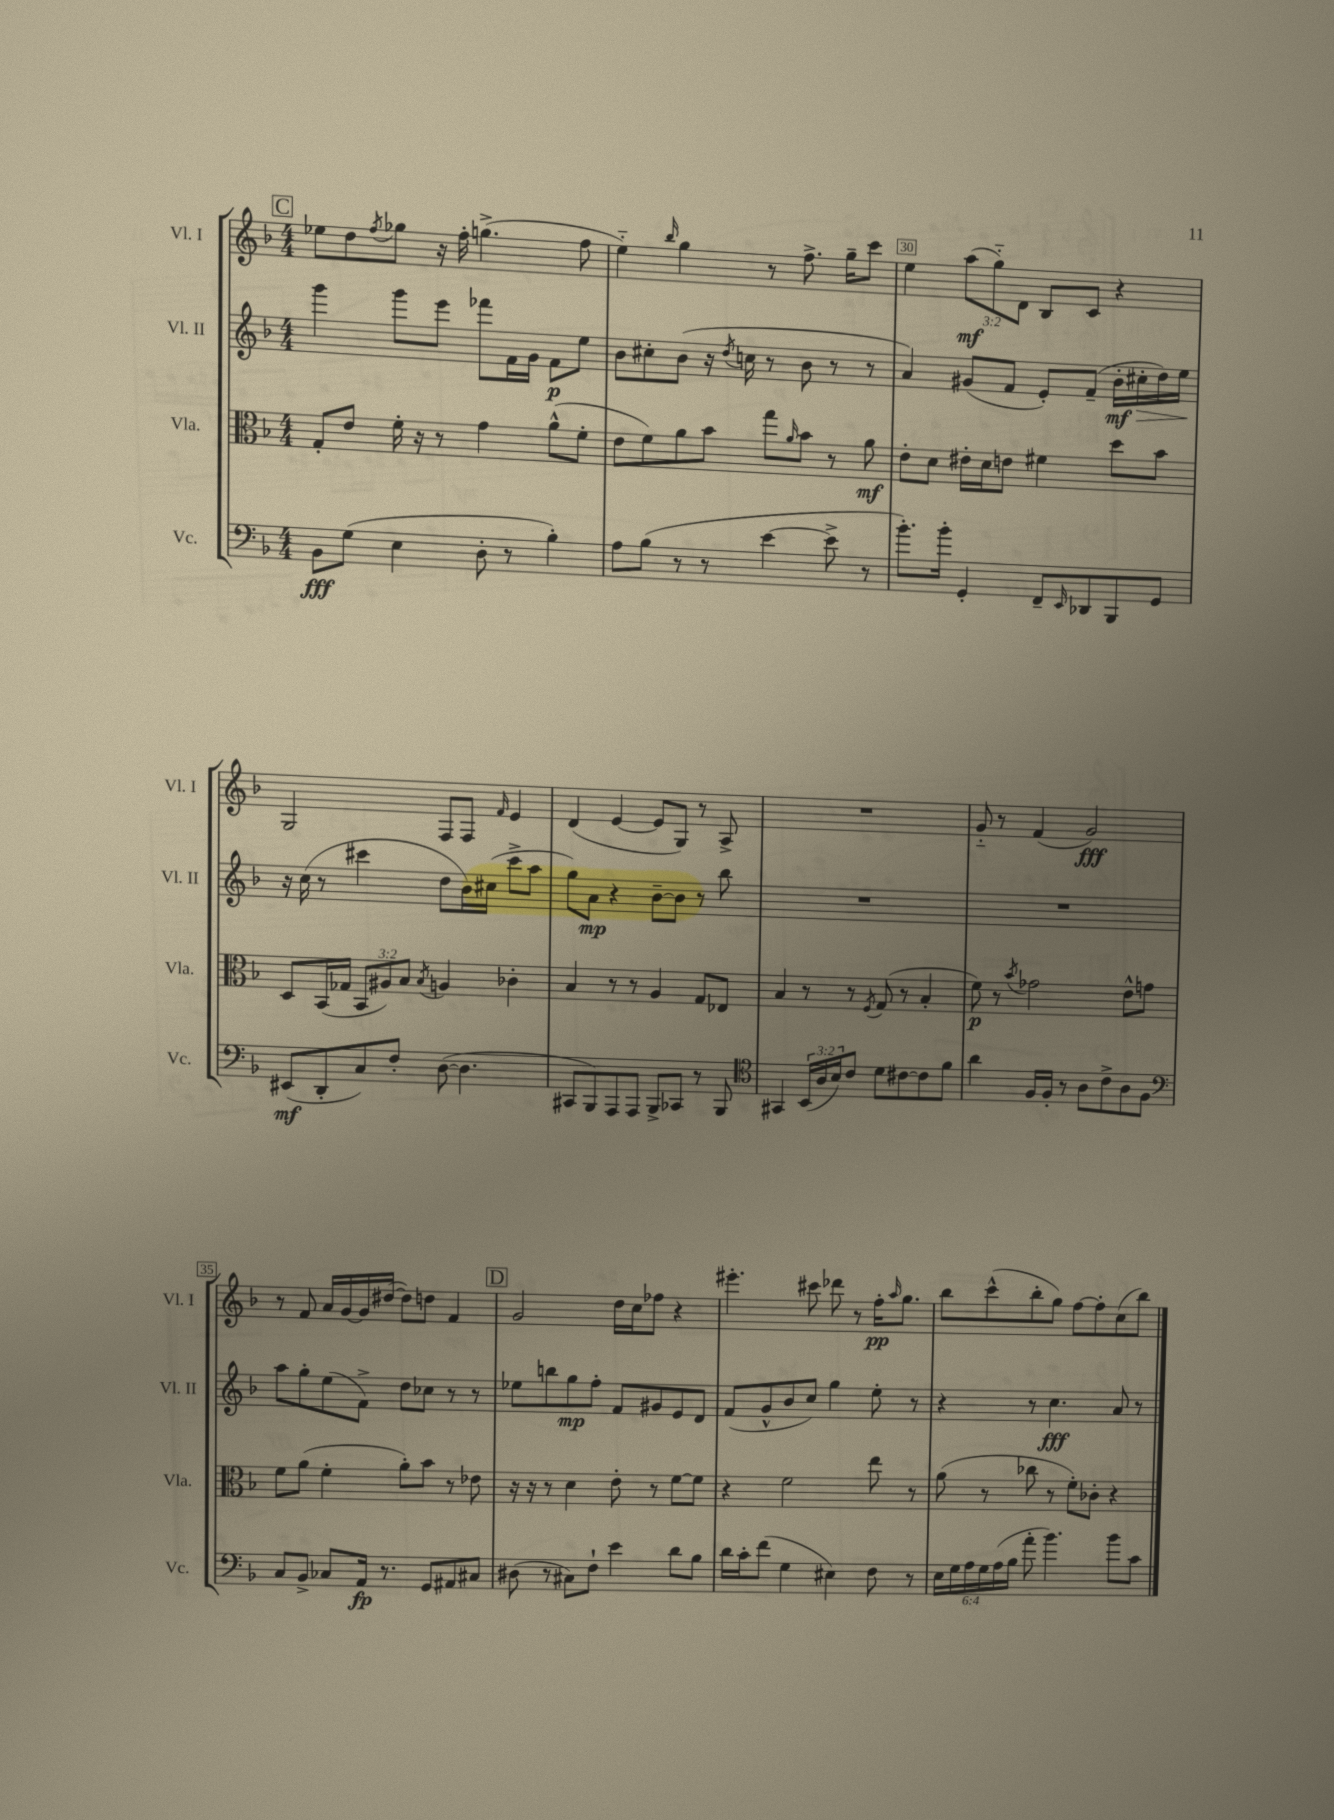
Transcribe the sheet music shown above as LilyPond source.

<<
\new StaffGroup <<
\new Staff = "s0" \with { instrumentName = "Vl. I" shortInstrumentName = "Vl. I" } {
    \clef treble \key f \major \numericTimeSignature \time 4/4 \override Staff.TupletNumber.text = #tuplet-number::calc-fraction-text
    \mark \markup { \box "C" } ees''8 d''8 \acciaccatura { f''8 } ges''8 r16 f''16-. g''4.->( f''8 |
    e''4-_) \grace { bes''16 } g''4 r8 f''8.-> g''16-- c'''8 |
    e''4 \tuplet 3/2 { a''8\mf( g''8-_) d'8 } bes8 c'8 r4 |
    g2 f8 f8 \grace { f'16 } e'4 |
    d'4( e'4~ e'8 g8) r8 a8-> |
    R1 |
    g'8-_ r8 f'4( g'2\fff) |
    r8 f'8 a'16 g'16~ g'16 dis''16~( dis''8) d''8 f'4 |
    \mark \markup { \box "D" } g'2 d''16 c''16 fes''8 r4 |
    eis'''4.-. cis'''8 des'''8 r8 f''16-.\pp \grace { a''16 } g''8. |
    bes''8 c'''8-^( bes''8-. g''8) f''8~ f''8-. c''8( bes''8) \bar "|." |
}
\new Staff = "s1" \with { instrumentName = "Vl. II" shortInstrumentName = "Vl. II" } {
    \clef treble \key f \major \numericTimeSignature \time 4/4
    \mark \markup { \box "C" } g'''4 g'''8 e'''8 fes'''8 f'16 g'16 f'8\p e''8 |
    bes'8 cis''8-. bes'8( r16 \acciaccatura { d''8 } c''16 r8 bes'8 r8 r8 |
    a'4) gis'8( f'8 e'8-.) f'8--( bes'16-.\mf cis''16-.\> d''16) e''16\! |
    r16 c''16( r8 cis'''4 d''8 bes'16) cis''16( cis'''8-> a''8 |
    g''8) a'8\mp r4 bes'8~-- bes'8 r8 bes''8 |
    R1 |
    R1 |
    a''8 g''8-. e''8( f'8->) d''8 ces''8 r8 r8 |
    \mark \markup { \box "D" } ees''8 b''8 g''8\mp f''8-. f'8 gis'8 e'8 d'8 |
    f'8( g'8-^ bes'8 c''8) g''4 e''8-. r8 |
    r4 r8 c''4.\fff a'8 r8 \bar "|." |
}
\new Staff = "s2" \with { instrumentName = "Vla." shortInstrumentName = "Vla." } {
    \clef alto \key f \major \numericTimeSignature \time 4/4 \override Staff.TupletNumber.text = #tuplet-number::calc-fraction-text
    \mark \markup { \box "C" } g8-. e'8 f'16-. r16 r8 g'4 a'8-^( f'8-. |
    e'8 f'8) a'8 bes'8 g''8 \grace { a'16 } bes'8 r8 a'8\mf |
    e'8-. d'8 eis'16-. d'16 e'8 fis'4 d''8 bes'8 |
    d8 bes,16( ges16 \tuplet 3/2 { bes,8 ais8) bes8 } \acciaccatura { bes8 } a4 ces'4-. |
    bes4 r8 r8 a4 g8 ees8 |
    bes4 r8 r8 \acciaccatura { f8 } g8( r8 bes4-. |
    f'8\p) r8 \acciaccatura { bes'8 } ges'2 e'8-^ g'8 |
    f'8 a'8( f'4-. a'8-.) bes'8 r8 ees'8 |
    \mark \markup { \box "D" } r16 r16 r8 d'4 e'8-. r8 f'8~ f'8 |
    r4 f'2 e''8 r8 |
    a'8( r8 ces''8 r8 f'8-.) ces'8-. r4 \bar "|." |
}
\new Staff = "s3" \with { instrumentName = "Vc." shortInstrumentName = "Vc." } {
    \clef bass \key f \major \numericTimeSignature \time 4/4 \override Staff.TupletNumber.text = #tuplet-number::calc-fraction-text
    \mark \markup { \box "C" } bes,8\fff g8( e4 d8-. r8 bes4-.) |
    a8 bes8( r8 r8 e'4~ e'8-> r8 |
    bes'8.-.) bes'16-. g,4-. f,8-- \grace { e,16 } des,8 bes,,8 g,8 |
    eis,8\mf( d,8-. c8) f8-. d8~( d4. |
    cis,8 bes,,8) a,,8 a,,8 bes,,8-> ces,8 r8 bes,,8 |
    \clef tenor gis,4 \tuplet 3/2 { bes,16( a16 bes16) } c'8 d'8 cis'8~ cis'8 f'8 |
    a'4 f16 f16-. r8 a8 c'8-> a8 f8 |
    \clef bass c8 bes,8-> ces8 a,16\fp r8. g,8 ais,8 cis8 |
    \mark \markup { \box "D" } dis8( r8 cis8) f8-! e'4 d'8 bes8 |
    d'16 c'16-. f'8( g4 eis4) f8 r8 |
    \tuplet 6/4 { e16 g16 a16 g16 a16( bes16 } a'8-. bes'4.) bes'8 c'8 \bar "|." |
}
>>
>>
\layout { \context { \Score currentBarNumber = #28 \override BarNumber.break-visibility = ##(#f #t #t) barNumberVisibility = #(every-nth-bar-number-visible 5) \override BarNumber.stencil = #(make-stencil-boxer 0.1 0.3 ly:text-interface::print) } }
